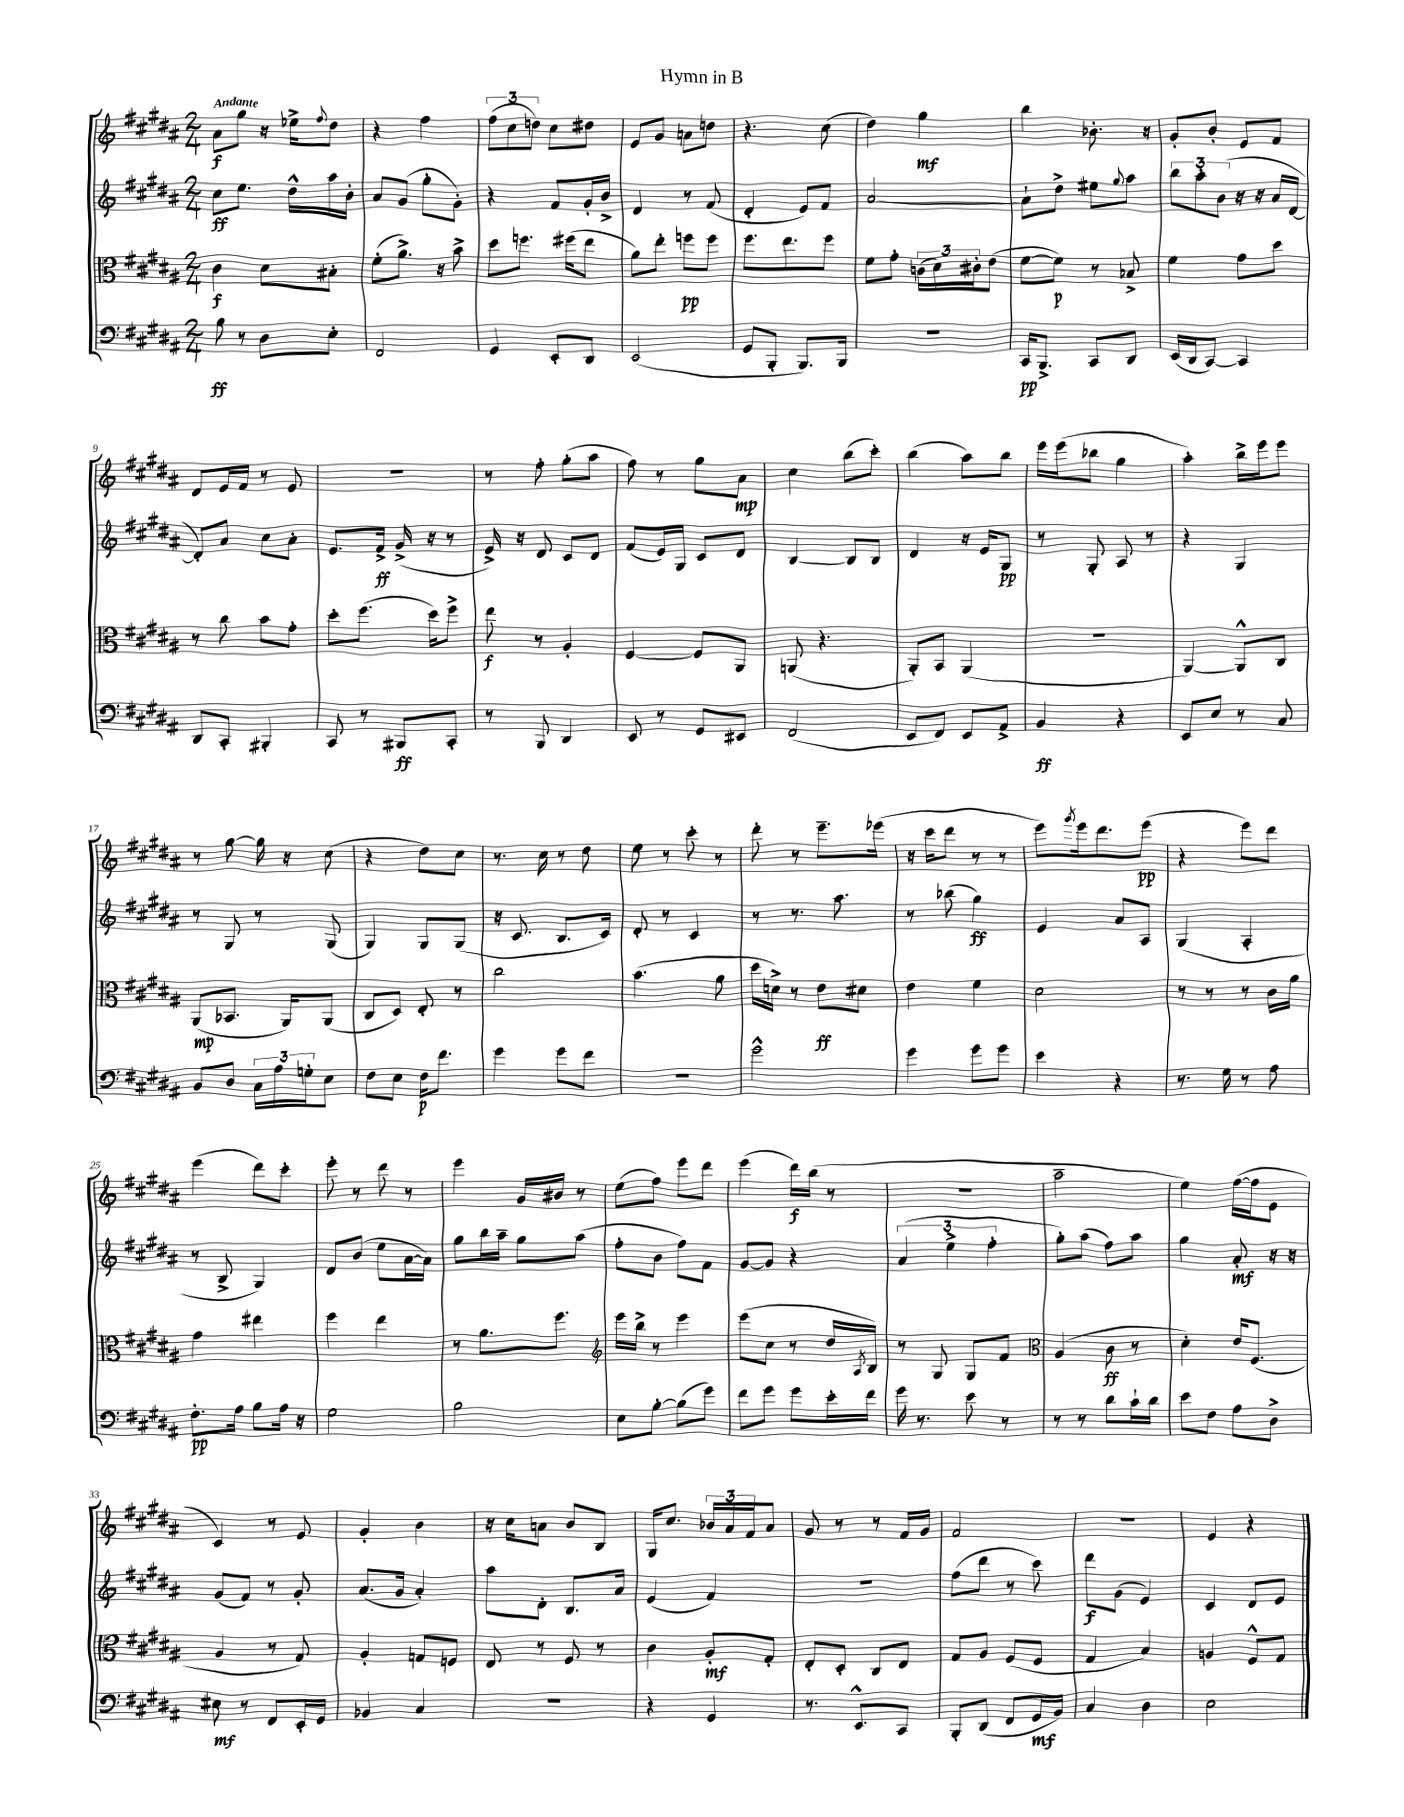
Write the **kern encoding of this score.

**kern	**dynam	**kern	**dynam	**kern	**dynam	**kern	**dynam
*part4	*part4	*part3	*part3	*part2	*part2	*part1	*part1
*staff4	*staff4	*staff3	*staff3	*staff2	*staff2	*staff1	*staff1
*clefF4	*	*clefC3	*	*clefG2	*	*clefG2	*
*k[f#c#g#d#a#]	*	*k[f#c#g#d#a#]	*	*k[f#c#g#d#a#]	*	*k[f#c#g#d#a#]	*
*M2/4	*	*M2/4	*	*M2/4	*	*M2/4	*
=1	=1	=1	=1	=1	=1	=1	=1
!	!	!	!	!	!	!LO:TX:a:B:t=Andante	!
8B\	ff	4c#\	f	8cc#\L	ff	8a#\L	f
8r	.	.	.	8.ee\J	.	8gg#\J	.
8D#\L	.	8d#\L	.	.	.	16r	.
.	.	.	.	16dd#^^\LL	.	16ee-X^\KL	.
.	.	.	.	.	.	8qqff#/	.
8E'\J	.	8B#X'\J	.	16aa#\	.	8dd#\J	.
.	.	.	.	16b'\JJ	.	.	.
=2	=2	=2	=2	=2	=2	=2	=2
2FF#/	.	(8f#'\L	.	8a#/L	.	4r	.
.	.	8.a#^\J)	.	(8g#/J	.	.	.
.	.	.	.	8gg#'\L	.	4ff#\	.
.	.	16r	.	.	.	.	.
.	.	8b^\	.	8g#'\J)	.	.	.
=3	=3	=3	=3	=3	=3	=3	=3
4GG#/	.	8dd#\L	.	4r	.	(12ff#\L	.
.	.	.	.	.	.	12cc#\	.
.	.	8.ffn\J	.	.	.	.	.
.	.	.	.	.	.	12ddn\J)	.
8EE'/L	.	.	.	8f#/L	.	8cc#\L	.
.	.	(16ff#X\KL	.	.	.	.	.
8DD#/J	.	8ee\J	.	16g#'/L	.	8dd#X\J	.
.	.	.	.	16b^/JJ	.	.	.
=4	=4	=4	=4	=4	=4	=4	=4
(2EE/	.	8a#\L)	.	4d#/	.	8e/L	.
.	.	8ee'\J	.	.	.	8g#/J	.
.	.	8ffn\L	pp	8r	.	8an\L	.
.	.	8ff\J	.	(8f#/	.	8ddn\J	.
=5	=5	=5	=5	=5	=5	=5	=5
8GG#/L	.	8.ff#\L	.	4d#'/	.	4.r	.
8BBB'/J	.	.	.	.	.	.	.
.	.	8.ee\	.	.	.	.	.
8.BBB/L)	.	.	.	8e/L)	.	.	.
.	.	8ff#\J	.	8f#/J	.	(8cc#\	.
16BBB/Jk	.	.	.	.	.	.	.
=6	=6	=6	=6	=6	=6	=6	=6
2r	.	8f#\L	.	[2a#/	.	4dd#\)	.
.	.	8g#'\J	.	.	.	.	.
.	.	(24cn\LL	.	.	.	4gg#\	mf
.	.	24d#\)	.	.	.	.	.
.	.	24c#X'\J	.	.	.	.	.
.	.	(8e\J	.	.	.	.	.
=7	=7	=7	=7	=7	=7	=7	=7
16CC#/KL	pp	[8f#\L	.	8a#`\L]	.	4bb\	.
8.BBB^/J	.	.	.	.	.	.	.
.	.	8f#\J])	p	8dd#^\J	.	.	.
8CC#/L	.	8r	.	8ee#X\L	.	8.b-X'\	.
.	.	.	.	8qqgg#/	.	.	.
8DD#/J	.	8B-X^/	.	8aa#\J	.	.	.
.	.	.	.	.	.	16r	.
=8	=8	=8	=8	=8	=8	=8	=8
(16EE/LL	.	4f#\	.	12bb\L	.	8g#'/L	.
16DD#/J	.	.	.	.	.	.	.
.	.	.	.	12aa#'\	.	.	.
[8CC#/J)	.	.	.	.	.	8b'/J	.
.	.	.	.	(12b\J	.	.	.
4CC#/]	.	8g#\L	.	16r	.	8e/L	.
.	.	.	.	16r	.	.	.
.	.	8dd#\J	.	16a#/LL	.	8f#/J	.
.	.	.	.	[16d#/JJ	.	.	.
!!LO:LB:g=z
=9	=9	=9	=9	=9	=9	=9	=9
8DD#/L	.	8r	.	8d#'/L])	.	8d#/L	.
8CC#'/J	.	8cc#\	.	8a#/J	.	16e/L	.
.	.	.	.	.	.	16f#/JJ	.
4BBB#X'/	.	8b\L	.	8cc#\L	.	8r	.
.	.	8g#'\J	.	8a#'\J	.	8e/	.
=10	=10	=10	=10	=10	=10	=10	=10
8CC#/	.	8dd#'\L	.	8.e/L	.	2r	.
8r	.	(8.ff#\J	.	.	.	.	.
.	.	.	.	16f#^/Jk	ff	.	.
8BBB#X/L	ff	.	.	(16g#^/	.	.	.
.	.	16dd#\KL)	.	16r	.	.	.
8CC#'/J	.	8ff#^\J	.	8r	.	.	.
=11	=11	=11	=11	=11	=11	=11	=11
8r	.	8ee\	f	16e^/)	.	8r	.
.	.	.	.	16r	.	.	.
8BBB/	.	8r	.	8d#/	.	8ff#'\	.
4DD#/	.	4A#'/	.	8c#/L	.	(8gg#'\L	.
.	.	.	.	8d#/J	.	8aa#\J	.
=12	=12	=12	=12	=12	=12	=12	=12
8EE/	.	[4F#/	.	(8f#/L	.	8ff#\)	.
8r	.	.	.	16e/L)	.	8r	.
.	.	.	.	16G#/JJ	.	.	.
8GG#/L	.	8F#/L]	.	8c#/L	.	8gg#\L	.
8EE#X/J	.	8AA#/J	.	8d#/J	.	8a#\J	mp
=13	=13	=13	=13	=13	=13	=13	=13
(2FF#/	.	(8AAn/	.	[4B/	.	4cc#\	.
.	.	4.r	.	.	.	.	.
.	.	.	.	8B/L]	.	(8bb\L	.
.	.	.	.	8B/J	.	8ccc#'\J)	.
=14	=14	=14	=14	=14	=14	=14	=14
8EE/L	.	8AA#'/L)	.	4d#/	.	(4bb\	.
8FF#/J)	.	8BB/J	.	.	.	.	.
8EE/L	.	(4AA#/	.	16r	.	8aa#\L)	.
.	.	.	.	16e/KL	.	.	.
8AA#^/J	.	.	.	8G#/J	pp	8bb\J	.
=15	=15	=15	=15	=15	=15	=15	=15
4BB/	ff	2r	.	8r	.	16eee\LL	.
.	.	.	.	.	.	(16eee\J	.
.	.	.	.	8G#'/	.	8bb-X\J	.
4r	.	.	.	8A#/	.	4gg#\	.
.	.	.	.	8r	.	.	.
=16	=16	=16	=16	=16	=16	=16	=16
8EE/L	.	[4AA#/)	.	4r	.	4aa#'\)	.
8E/J	.	.	.	.	.	.	.
8r	.	8AA#^^/L]	.	4G#/	.	16bb^\LL	.
.	.	.	.	.	.	16eee\J	.
8C#/	.	8C#/J	.	.	.	8eee\J	.
!!LO:LB:g=z
=17	=17	=17	=17	=17	=17	=17	=17
8BB/L	.	(8AA#/L	mp	8r	.	8r	.
8D#/J	.	8.BB-X/J	.	8G#/	.	[8gg#\	.
24C#\LL	.	.	.	8r	.	16gg#\]	.
24A#\	.	.	.	.	.	.	.
.	.	16AA#/KL)	.	.	.	16r	.
24Gn'\J	.	.	.	.	.	.	.
8E\J	.	(8AA#/J	.	(8G#/	.	(8cc#\	.
=18	=18	=18	=18	=18	=18	=18	=18
8F#\L	.	8C#/L	.	4G#/)	.	4r	.
8E\J	.	8D#/J)	.	.	.	.	.
16F#\KL	p	8E'/	.	8G#/L	.	8dd#\L)	.
8.f#\J	.	.	.	.	.	.	.
.	.	8r	.	(8G#/J	.	8cc#\J	.
=19	=19	=19	=19	=19	=19	=19	=19
4g#\	.	2cc#\	.	16r	.	8.r	.
.	.	.	.	8.c#/	.	.	.
.	.	.	.	.	.	16cc#\	.
8g#\L	.	.	.	8.B/L	.	8r	.
8f#\J	.	.	.	.	.	8dd#\	.
.	.	.	.	16c#/Jk)	.	.	.
=20	=20	=20	=20	=20	=20	=20	=20
2r	.	(4.b\	.	8d#'/	.	8ee\	.
.	.	.	.	8r	.	8r	.
.	.	.	.	4c#/	.	8ccc#'\	.
.	.	8a#\	.	.	.	8r	.
=21	=21	=21	=21	=21	=21	=21	=21
2g#^^\	.	16dd#\LL	.	8r	.	8ddd#'\	.
.	.	16dn^\JJ)	.	.	.	.	.
.	.	8r	.	8.r	.	8r	.
.	.	8e\L	ff	.	.	8.eee~\L	.
.	.	.	.	8.aa#\	.	.	.
.	.	8d#X\J	.	.	.	.	.
.	.	.	.	.	.	(16eee-X\Jk	.
=22	=22	=22	=22	=22	=22	=22	=22
4g#\	.	4e\	.	8r	.	16r	.
.	.	.	.	.	.	16ccc#\KL	.
.	.	.	.	(8bb-X\	.	8ddd#\J	.
8g#\L	.	4f#\	.	4gg#\)	ff	8r	.
8g#\J	.	.	.	.	.	8r	.
=23	=23	=23	=23	=23	=23	=23	=23
4e\	.	2d#\	.	4e/	.	8eee\L)	.
.	.	.	.	.	.	8qggg#/	.
.	.	.	.	.	.	16eee\k	.
.	.	.	.	.	.	8.ddd#\	.
4r	.	.	.	8a#/L	.	.	.
.	.	.	.	8A#/J	.	(8eee\J	pp
=24	=24	=24	=24	=24	=24	=24	=24
8.r	.	8r	.	(4G#/	.	4r	.
.	.	8r	.	.	.	.	.
16G#\	.	.	.	.	.	.	.
8r	.	8r	.	4A#'/	.	8eee\L)	.
8A#\	.	16c#\LL	.	.	.	8ddd#\J	.
.	.	16a#\JJ	.	.	.	.	.
!!LO:LB:g=z
=25	=25	=25	=25	=25	=25	=25	=25
8.F#'\L	pp	4g#\	.	8r	.	(4eee\	.
.	.	.	.	8B^/	.	.	.
16A#\Jk	.	.	.	.	.	.	.
8B\L	.	4ee#X\	.	4G#/)	.	8ddd#\L)	.
16A#\Jk	.	.	.	.	.	8ccc#'\J	.
16r	.	.	.	.	.	.	.
=26	=26	=26	=26	=26	=26	=26	=26
2G#\	.	4ff#\	.	8d#/L	.	8eee'\	.
.	.	.	.	(8b/J	.	8r	.
.	.	4ee\	.	8ee\L	.	8ddd#\	.
.	.	.	.	[16a#\L	.	8r	.
.	.	.	.	16a#\JJ])	.	.	.
=27	=27	=27	=27	=27	=27	=27	=27
2B\	.	8r	.	8gg#\L	.	4eee\	.
.	.	8.a#\L	.	16bb\L	.	.	.
.	.	.	.	16aa#~\JJ	.	.	.
.	.	.	.	8gg#\L	.	16g#/LL	.
.	.	8.ff#\J	.	.	.	16b#X/JJ	.
.	.	.	.	(8aa#\J	.	8r	.
=28	=28	=28	=28	=28	=28	=28	=28
*	*	*clefG2	*	*	*	*	*
8E\L	.	16eee\LL	.	8ff#'\L	.	(8ee\L	.
.	.	16bb^\JJ	.	.	.	.	.
[8B'\J	.	8r	.	8b\J	.	8ff#\J)	.
(8B\L]	.	4eee\	.	8ff#\L)	.	8eee\L	.
8g#\J)	.	.	.	8f#\J	.	8ddd#\J	.
=29	=29	=29	=29	=29	=29	=29	=29
8f#\L	.	(8eee\L	.	[8g#/L	.	(4eee\	.
8g#\J	.	8cc#\J	.	8g#/J]	.	.	.
8g#\L	.	8r	.	4r	.	16ddd#\LL)	f
.	.	.	.	.	.	(16bb\JJ	.
16e'\L	.	16dd#/LL	.	.	.	8r	.
.	.	8qA#/	.	.	.	.	.
16f#\JJ	.	16B/JJ)	.	.	.	.	.
=30	=30	=30	=30	=30	=30	=30	=30
16g#\	.	8r	.	(6a#/	.	2r	.
8.r	.	.	.	.	.	.	.
.	.	8G#/	.	.	.	.	.
.	.	.	.	6ee^\	.	.	.
8e\	.	8G#/L	.	.	.	.	.
.	.	.	.	6ff#'\	.	.	.
8r	.	8f#/J	.	.	.	.	.
=31	=31	=31	=31	=31	=31	=31	=31
*	*	*clefC3	*	*	*	*	*
8r	.	(4A#/	.	8gg#'\L)	.	2aa#~\	.
8r	.	.	.	(8aa#\J	.	.	.
8d#\L	.	8c#\	ff	8ff#\L)	.	.	.
16c#`\L	.	8r	.	8aa#\J	.	.	.
16d#\JJ	.	.	.	.	.	.	.
=32	=32	=32	=32	=32	=32	=32	=32
8e\L	.	4d#'\)	.	4gg#\	.	4ee\)	.
8F#\J	.	.	.	.	.	.	.
8A#\L	.	16e/KL	.	8a#'/	mf	([16ff#\LL	.
.	.	(8.F#/J	.	.	.	16ff#\J]	.
8D#^\J	.	.	.	16r	.	8e\J	.
.	.	.	.	16r	.	.	.
!!LO:LB:g=z
=33	=33	=33	=33	=33	=33	=33	=33
8E#X\	mf	4A#/	.	(8g#/L	.	4c#/)	.
8r	.	.	.	8f#/J)	.	.	.
8FF#/L	.	8r	.	8r	.	8r	.
16EE'/L	.	8G#/)	.	8g#'/	.	8e/	.
16GG#/JJ	.	.	.	.	.	.	.
=34	=34	=34	=34	=34	=34	=34	=34
4BB-X/	.	4A#'/	.	(8.a#/L	.	4g#'/	.
.	.	.	.	16g#/Jk	.	.	.
4C#/	.	8Gn/L	.	4a#'/)	.	4b\	.
.	.	8Fn/J	.	.	.	.	.
=35	=35	=35	=35	=35	=35	=35	=35
2r	.	8E/	.	8aa#\L	.	16r	.
.	.	.	.	.	.	16cc#\KL	.
.	.	8r	.	8d#'\J	.	8an\J	.
.	.	8F#/	.	8.B/L	.	8b/L	.
.	.	8r	.	.	.	8B/J	.
.	.	.	.	16a#/Jk	.	.	.
=36	=36	=36	=36	=36	=36	=36	=36
4r	.	4c#\	.	(4e/	.	16G#/KL	.
.	.	.	.	.	.	8.cc#/J	.
4GG#/	.	8A#'/L	mf	4f#/)	.	24b-X/LL	.
.	.	.	.	.	.	24a#/	.
.	.	.	.	.	.	24f#/J	.
.	.	8G#'/J	.	.	.	8a#/J	.
=37	=37	=37	=37	=37	=37	=37	=37
8.r	.	8E'/L	.	2r	.	8g#/	.
.	.	8D#'/J	.	.	.	8r	.
8.EE^^/L	.	.	.	.	.	.	.
.	.	8C#/L	.	.	.	8r	.
8CC#/J	.	8E/J	.	.	.	16f#/LL	.
.	.	.	.	.	.	16g#/JJ	.
=38	=38	=38	=38	=38	=38	=38	=38
8BBB'/L	.	8G#/L	.	(8ff#\L	.	2f#/	.
(8DD#/J	.	8A#/J	.	8ddd#\J	.	.	.
8FF#/L	.	(8F#/L	.	8r	.	.	.
16GG#/L	mf	8F#/J	.	8ccc#\)	.	.	.
16BB/JJ)	.	.	.	.	.	.	.
=39	=39	=39	=39	=39	=39	=39	=39
4C#/	.	4G#/	.	8ddd#\L	f	2r	.
.	.	.	.	(8g#\J	.	.	.
4D#\	.	4B/)	.	4e/)	.	.	.
=40	=40	=40	=40	=40	=40	=40	=40
2E\	.	4An/	.	4c#/	.	4e/	.
.	.	8F#^^/L	.	8d#/L	.	4r	.
.	.	8G#/J	.	8e/J	.	.	.
==	==	==	==	==	==	==	==
*-	*-	*-	*-	*-	*-	*-	*-
